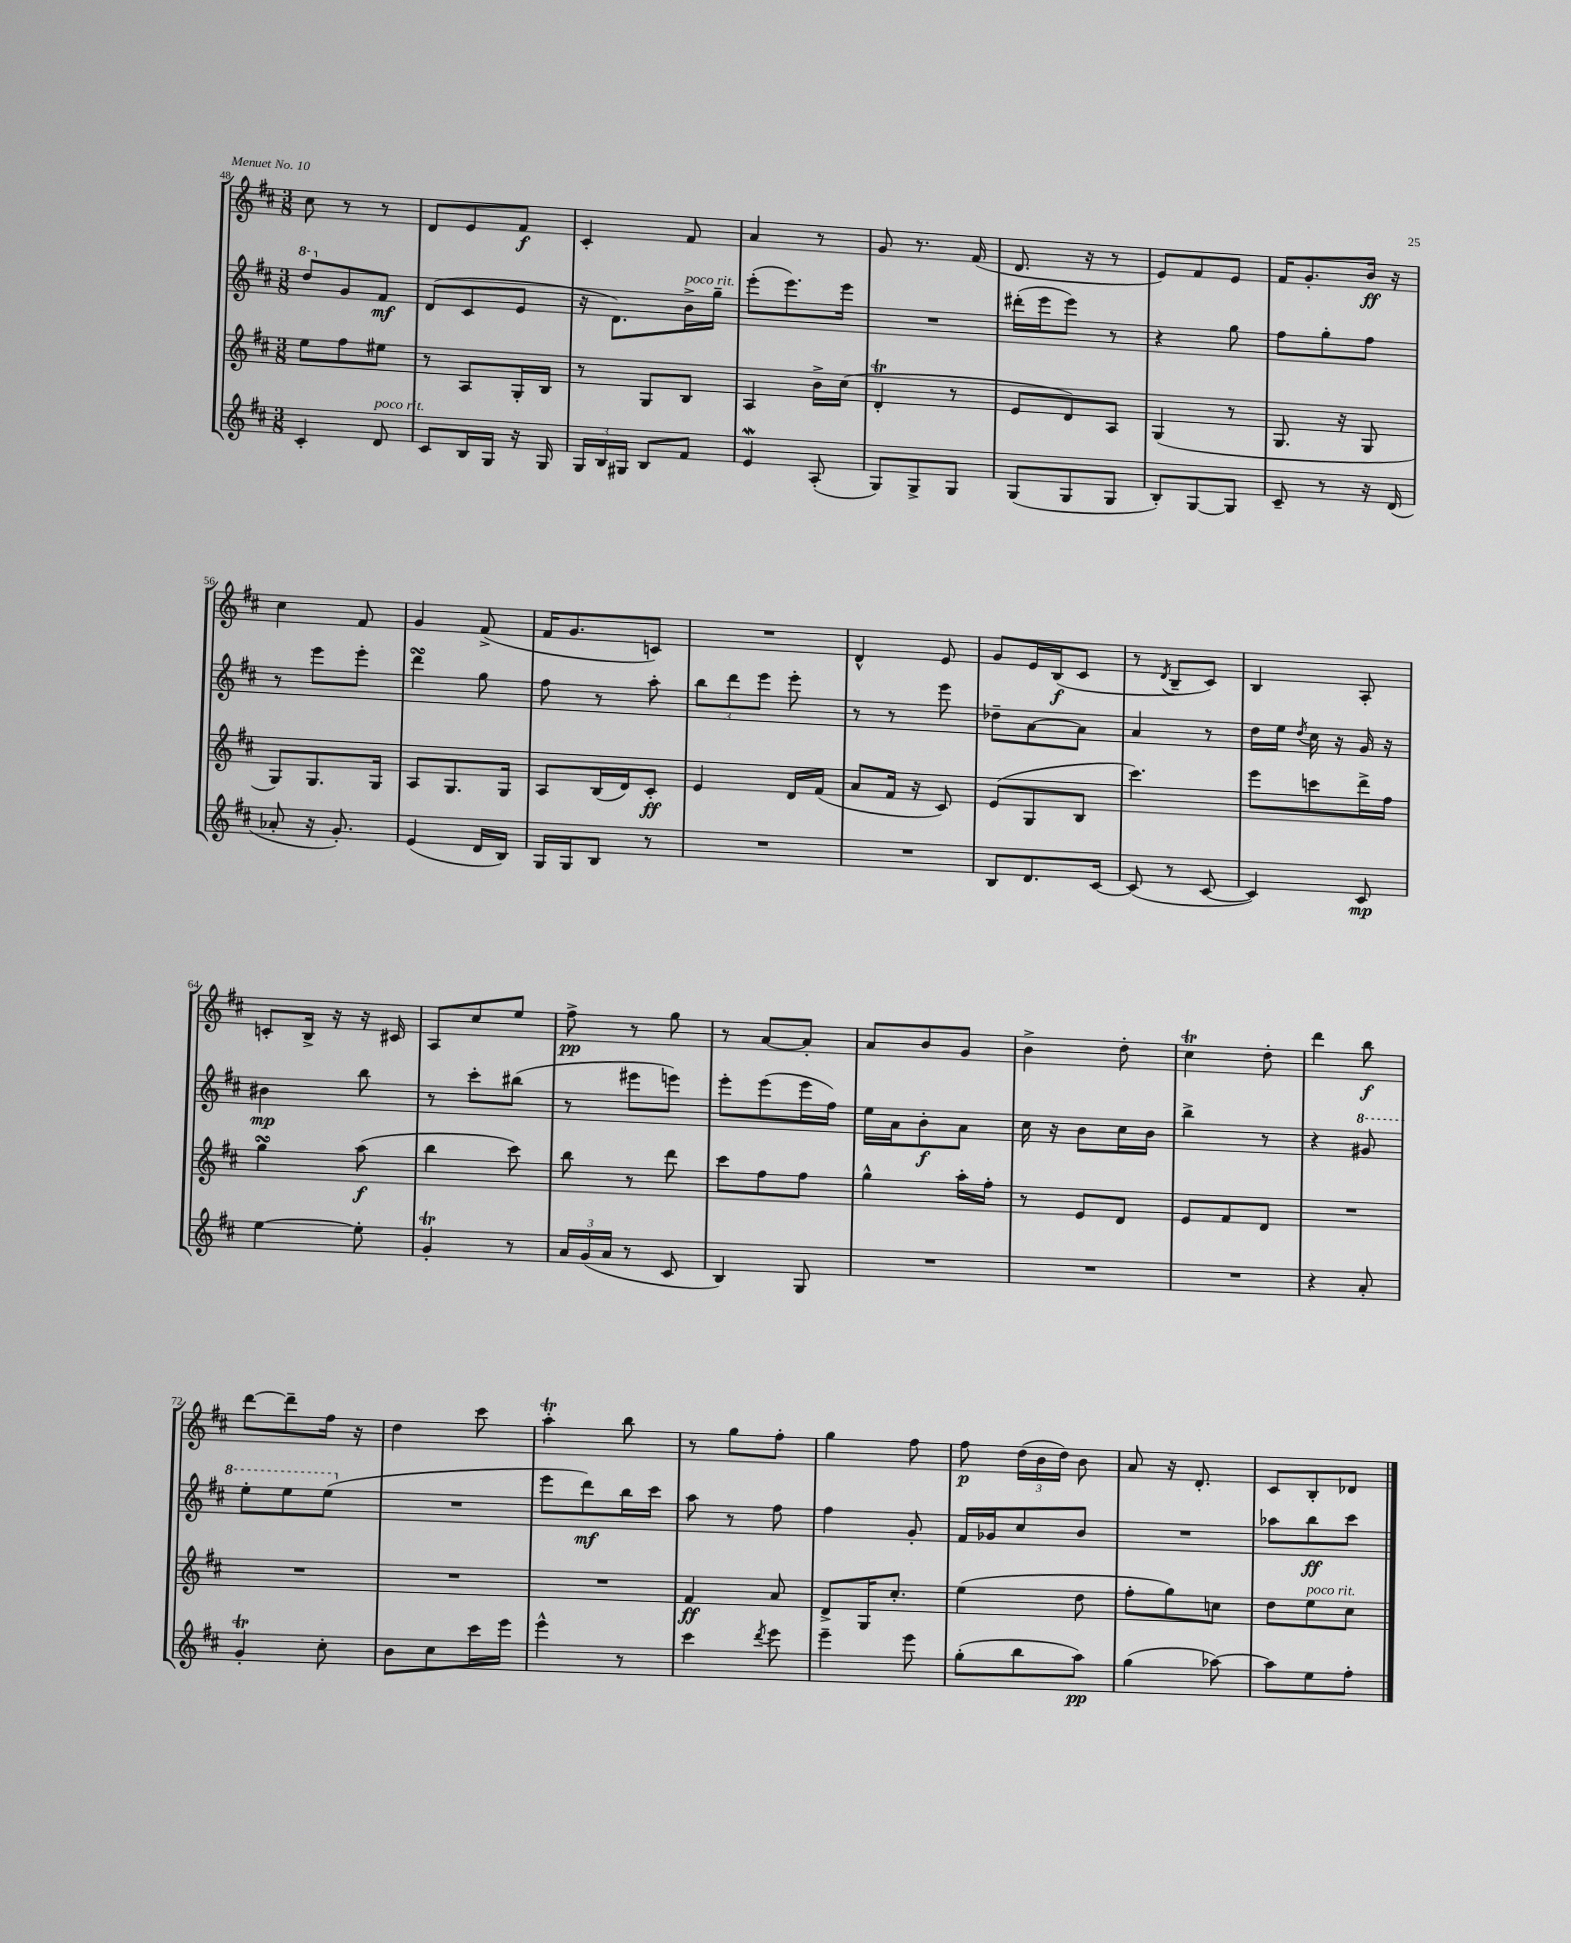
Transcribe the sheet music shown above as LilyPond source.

<<
\new StaffGroup <<
\new Staff = "s0" {
    \clef treble \key d \major \numericTimeSignature \time 3/8
    \autoBeamOff cis''8 r8 r8 |
    d'8[ e'8 fis'8]\f |
    cis'4-. fis'8 |
    a'4 r8 |
    g'8 r8. fis'16( |
    d'8. r16 r8 |
    e'8[) fis'8 e'8] |
    fis'16[ g'8.-. b'16]\ff r16 |
    cis''4 fis'8 |
    g'4 fis'8->( |
    fis'16[ g'8. c'8]) |
    R4. |
    d'4-^ e'8 |
    g'8[ e'16 b16\f( cis'8] |
    r8 \acciaccatura { d'8 } b8[-- cis'8]) |
    b4 a8-. |
    c'8[-. b16]-> r16 r16 cis'16 |
    a8[ cis''8 e''8] |
    fis''8->\pp r8 g''8 |
    r8 a'8[~ a'8]-. |
    a'8[ b'8 g'8] |
    b'4-> d''8-. |
    cis''4\trill d''8-. |
    d'''4 b''8\f |
    d'''8[~ d'''8-- fis''16] r16 |
    d''4 cis'''8 |
    a''4-.\trill b''8 |
    r8 g''8[ fis''8]-. |
    g''4 fis''8 |
    fis''8\p \tuplet 3/2 { d''16[( b'16 d''16]) } b'8 |
    a'8 r16 d'8.-. |
    cis'8[ b8-. des'8] \bar "|." |
}
\new Staff = "s1" {
    \clef treble \key d \major \numericTimeSignature \time 3/8
    \autoBeamOff \ottava #1 d'''8[ \ottava #0 g'8 fis'8]\mf |
    d'8[( cis'8 e'8] |
    r16 d'8.[) b'16->^\markup { \italic "poco rit." } g''16]-- |
    e'''8[-.( e'''8.) e'''16] |
    R4. |
    dis'''16[-.( e'''16 e'''8]) r8 |
    r4 g''8 |
    fis''8[ g''8-. fis''8] |
    r8 e'''8[ e'''8]-. |
    d'''4\turn g''8 |
    fis''8 r8 a''8-. |
    \tuplet 3/2 { b''8[ d'''8 e'''8] } e'''8-. |
    r8 r8 e'''8 |
    des''8[-- a'8~ a'8] |
    a'4 r8 |
    d''16[ e''16] \acciaccatura { d''8 } cis''16 r16 g'16 r16 |
    bis'4\mp b''8 |
    r8 cis'''8[-. bis''8]( |
    r8 eis'''8[ e'''8]) |
    e'''8[-. e'''8( e'''16 fis''16]) |
    e''16[ a'16 b'8-.\f a'8] |
    cis''16 r16 b'8[ cis''16 b'16] |
    b''4-> r8 |
    r4 \ottava #1 gis''8 |
    e'''8[-. e'''8 e'''8]( \ottava #0 |
    R4. |
    e'''8[ d'''8\mf) b''16 cis'''16] |
    a''8 r8 fis''8 |
    fis''4 g'8-. |
    fis'16[ ges'16 cis''8 b'8] |
    R4. |
    aes''8[ b''8\ff cis'''8] \bar "|." |
}
\new Staff = "s2" {
    \clef treble \key d \major \numericTimeSignature \time 3/8
    \autoBeamOff e''8[ fis''8 eis''8] |
    r8 a8[ g16-. b16] |
    r8 g8[ b8] |
    a4 b'16[-> cis''16]( |
    d'4-.\trill r8 |
    e'8[ d'8) a8] |
    g4( r8 |
    g8. r16 g8 |
    g8[) g8. g16] |
    a8[ g8. g16] |
    a8[ b16( d'16) cis'8]-.\ff |
    e'4 d'16[ fis'16]( |
    a'8[ fis'16] r16 cis'8) |
    e'8[( g8 b8] |
    cis'''4.) |
    e'''8[ c'''8 d'''16-> fis''16] |
    g''4\turn a''8\f( |
    b''4 cis'''8) |
    b''8 r8 d'''8 |
    cis'''8[ fis''8 fis''8] |
    g''4-^ a''16[-. fis''16]-. |
    r8 e'8[ d'8] |
    e'8[ fis'8 d'8] |
    R4. |
    R4. |
    R4. |
    R4. |
    fis'4\ff a'8 |
    d'8[-> g16 cis''8.]-. |
    e''4( d''8 |
    fis''8[-. g''8) c''8] |
    d''8[ e''8^\markup { \italic "poco rit." } cis''8] \bar "|." |
}
\new Staff = "s3" {
    \clef treble \key d \major \numericTimeSignature \time 3/8
    \autoBeamOff cis'4-. d'8^\markup { \italic "poco rit." } |
    cis'8[ b16 g16] r16 g16 |
    \tuplet 3/2 { g16[ b16 gis16] } b8[ fis'8] |
    e'4\mordent a8-.( |
    g8[) g8-> g8] |
    g8[( g8 g8] |
    b8[-.) g8~ g8] |
    cis'8-- r8 r16 d'16( |
    aes'8-. r16 g'8.-.) |
    e'4( d'16[ b16]) |
    g16[ g16 b8] r8 |
    R4. |
    R4. |
    b8[ d'8. cis'16]~ |
    cis'8( r8 cis'8~ |
    cis'4) cis'8\mp |
    e''4~ e''8-. |
    g'4-.\trill r8 |
    \tuplet 3/2 { a'16[ g'16( a'16] } r8 cis'8 |
    b4) g8 |
    R4. |
    R4. |
    R4. |
    r4 a'8-. |
    g'4-.\trill cis''8-. |
    b'8[ cis''8 cis'''16 e'''16] |
    e'''4-^ r8 |
    cis'''4 \acciaccatura { d'''8 } e'''8 |
    e'''4-- e'''8 |
    g''8[-.( b''8 a''8]\pp) |
    g''4( aes''8~) |
    aes''8[ e''8 fis''8]-. \bar "|." |
}
>>
>>
\layout { \context { \Score currentBarNumber = #48 } }
